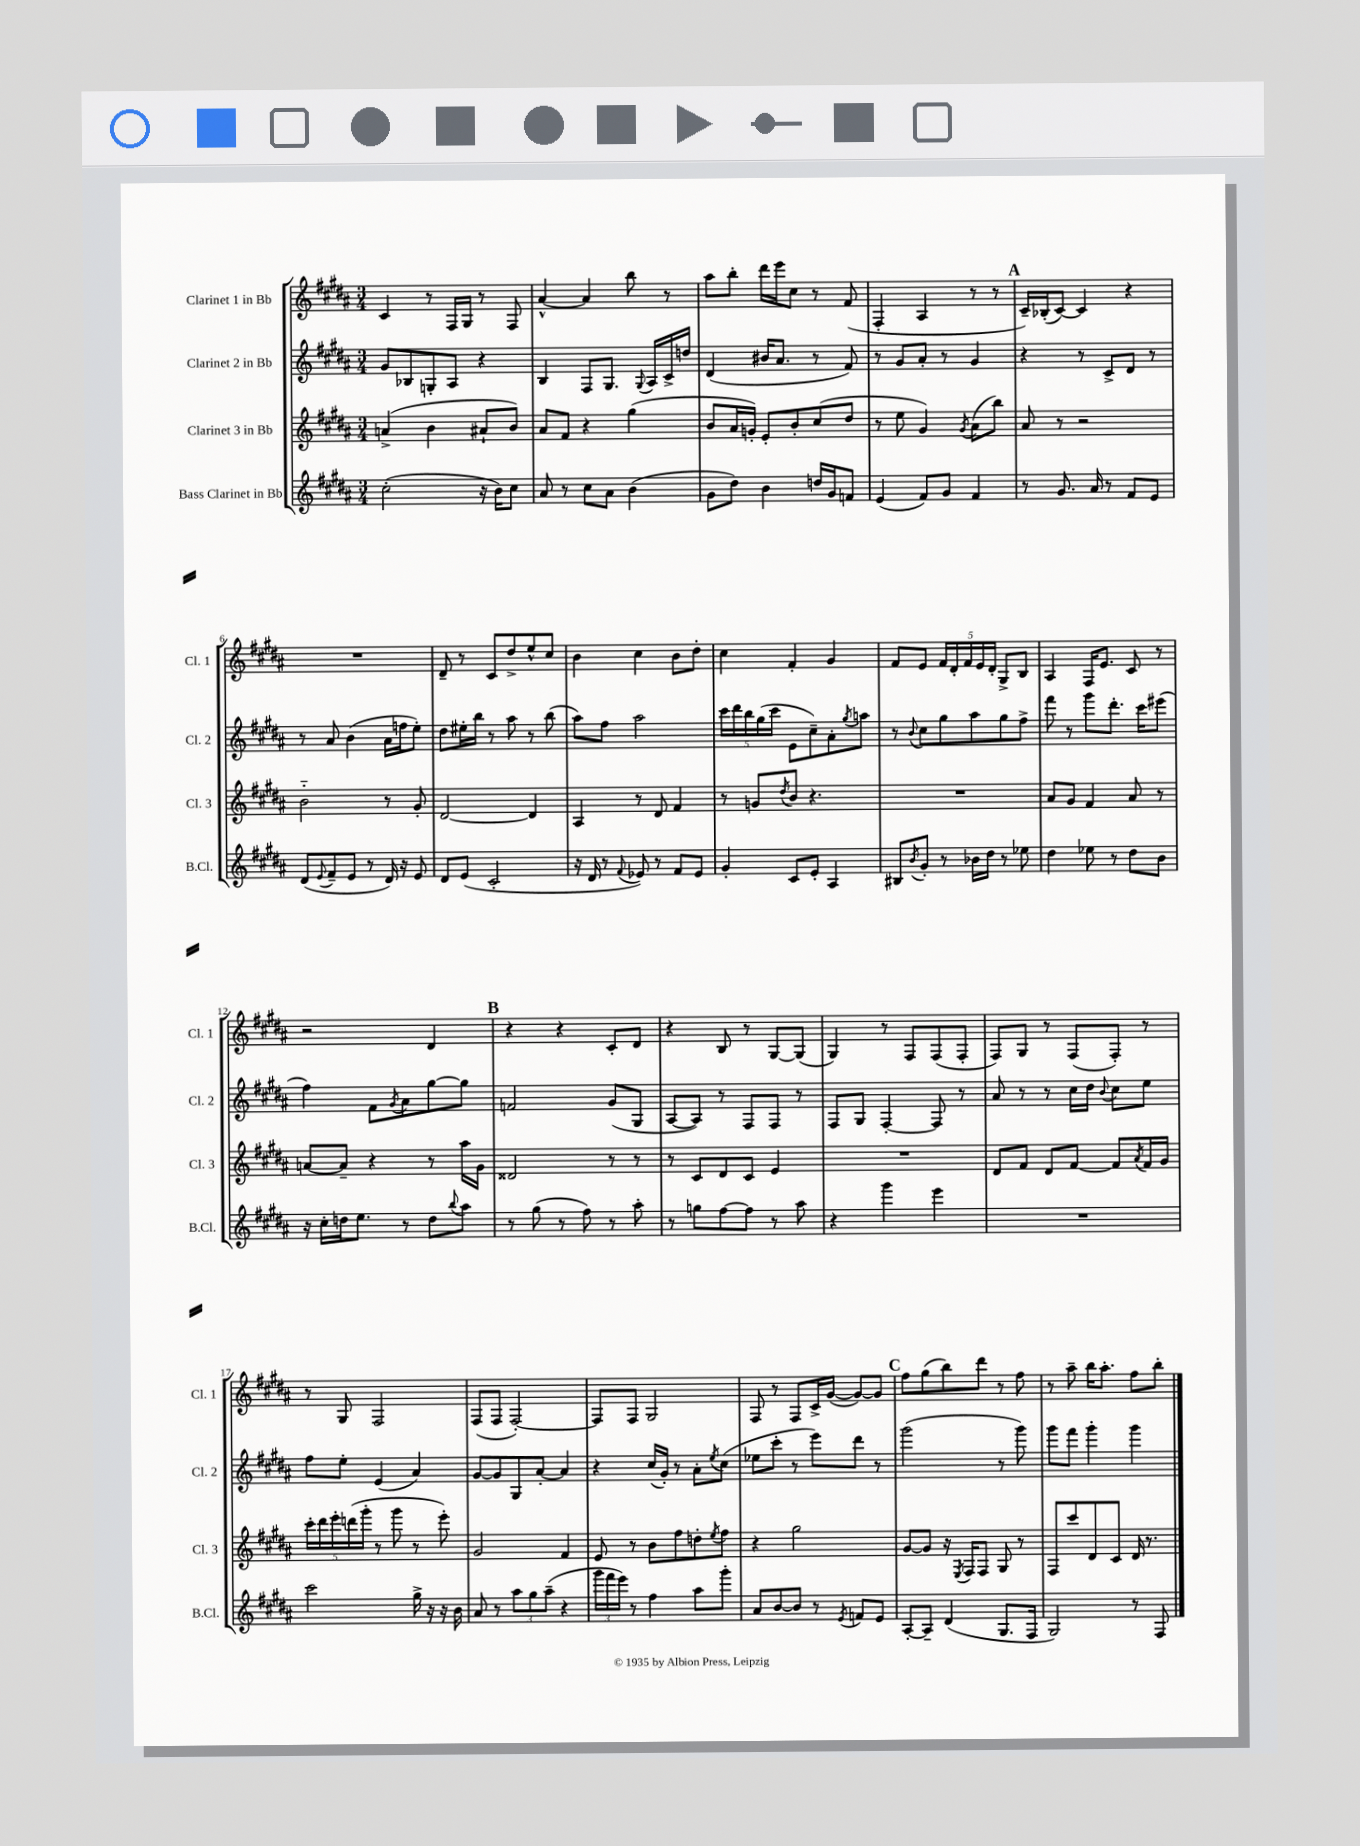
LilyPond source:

<<
\new StaffGroup <<
\new Staff = "s0" \with { instrumentName = "Clarinet 1 in Bb" shortInstrumentName = "Cl. 1" } {
    \clef treble \key b \major \numericTimeSignature \time 3/4
    cis'4 r8 fis16 gis16 r8 fis8 |
    ais'4~-^ ais'4 b''8 r8 |
    ais''8 b''8-. dis'''16 e'''16 cis''8 r8 fis'8( |
    fis4-. ais4 r8 r8 |
    \mark \markup { \bold "A" } cis'16--) bes16-.( cis'8~) cis'4 r4 |
    R2. |
    dis'8-- r8 cis'8 dis''8-> e''8-^ cis''8 |
    b'4 cis''4 b'8 dis''8-. |
    cis''4 fis'4-. gis'4 |
    fis'8 e'8 \tuplet 5/4 { fis'16 dis'16-. fis'16 e'16 dis'16-. } gis8-> b8 |
    ais4 fis16 e'8. cis'8 r8 |
    r2 dis'4 |
    \mark \markup { \bold "B" } r4 r4 cis'8-. dis'8 |
    r4 b8 r8 gis8~ gis8( |
    gis4) r8 fis8 fis8( fis8-. |
    fis8) gis8 r8 fis8( fis8-.) r8 |
    r8 gis8 fis2 |
    fis8( fis8 fis2~-.) |
    fis8 fis8 gis2 |
    fis8 r8 fis8 cis'16-> gis'16~( gis'8~) gis'8 |
    \mark \markup { \bold "C" } fis''8 gis''8( b''8) dis'''8 r8 fis''8 |
    r8 ais''8-- b''16 ais''8.-. fis''8 b''8-. \bar "|." |
}
\new Staff = "s1" \with { instrumentName = "Clarinet 2 in Bb" shortInstrumentName = "Cl. 2" } {
    \clef treble \key b \major \numericTimeSignature \time 3/4
    gis'8 bes8 g8-. ais8 r4 |
    b4 fis8 gis8. \appoggiatura { gis8 } ais16 cis'16-> d''16 |
    dis'4( bis'16 ais'8. r8 fis'8) |
    r8 gis'8 ais'8-. r8 gis'4 |
    \mark \markup { \bold "A" } r4 r8 cis'8-> dis'8 r8 |
    r8 ais'8 b'4( ais'16 f''16 e''8-.) |
    dis''8 eis''16-. b''16 r8 ais''8 r8 b''8( |
    ais''8) fis''8 ais''2 |
    \tuplet 5/4 { cis'''16 dis'''16 b''16 gis''16( cis'''16 } e'8 cis''8--) ais'8-. \acciaccatura { gis''8 } a''8 |
    r8 \appoggiatura { b'8 } cis''8 gis''8 ais''8 gis''8 fis''8-> |
    fis'''8 r8 gis'''8 dis'''8.-. cis'''16 eis'''8( |
    fis''4) fis'8 \acciaccatura { gis'8 } ais'8 gis''8~ gis''8 |
    \mark \markup { \bold "B" } f'2 gis'8( gis8 |
    ais8~ ais8) r8 fis8 fis8 r8 |
    fis8 gis8 fis4~-. fis8 r8 |
    ais'8 r8 r8 cis''16 dis''16 \appoggiatura { b'8 } cis''8 e''8 |
    fis''8 e''8-. e'4( ais'4) |
    gis'8~ gis'8 gis8 ais'8~-. ais'4 |
    r4 cis''16( gis'16-.) r8 ais'8-. \acciaccatura { e''8 } cis''8( |
    ees''8 cis'''8-. r8 e'''8) dis'''8 r8 |
    \mark \markup { \bold "C" } gis'''2( r8 gis'''8) |
    gis'''8 fis'''8 gis'''4-. gis'''4 \bar "|." |
}
\new Staff = "s2" \with { instrumentName = "Clarinet 3 in Bb" shortInstrumentName = "Cl. 3" } {
    \clef treble \key b \major \numericTimeSignature \time 3/4
    a'4->( b'4 ais'8-! b'8) |
    ais'8 fis'8 r4 gis''4( |
    b'8 ais'16 g'16-.) e'8-. b'8-. cis''8( dis''8 |
    r8 e''8 gis'4) \acciaccatura { gis'8 } ais'8( b''8) |
    \mark \markup { \bold "A" } ais'8 r8 r2 |
    b'2-_ r8 gis'8-. |
    dis'2~ dis'4 |
    ais4 r8 dis'8 fis'4 |
    r8 g'8 \acciaccatura { dis''8 } b'8 r4. |
    R2. |
    ais'8 gis'8 fis'4 ais'8 r8 |
    a'8~ a'8-- r4 r8 ais''16 gis'16 |
    \mark \markup { \bold "B" } disis'2 r8 r8 |
    r8 cis'8 dis'8 cis'8 e'4 |
    R2. |
    dis'8 fis'8 dis'8 fis'8~ fis'8 \acciaccatura { ais'8 } fis'16 gis'16 |
    \tuplet 5/4 { cis'''16-. dis'''16 e'''16-. d'''16( gis'''16-. } r8 gis'''8 r8 e'''8-.) |
    gis'2 fis'4 |
    e'8 r8 b'8 fis''8 d''8-. \acciaccatura { e''8 } fis''8 |
    r4 gis''2 |
    \mark \markup { \bold "C" } gis'8~ gis'8 r16 \acciaccatura { e8 } fis16 fis8 gis8 r8 |
    fis8 cis'''8 dis'8 cis'8 dis'16 r8. \bar "|." |
}
\new Staff = "s3" \with { instrumentName = "Bass Clarinet in Bb" shortInstrumentName = "B.Cl." } {
    \clef treble \key b \major \numericTimeSignature \time 3/4
    cis''2-.( r16 b'16) cis''8 |
    ais'8 r8 cis''8 ais'8 b'4( |
    gis'8 dis''8) b'4 d''16 gis'16 f'8 |
    e'4( fis'8) gis'8 fis'4 |
    \mark \markup { \bold "A" } r8 gis'8. ais'16 r8 fis'8 e'8 |
    dis'8( \appoggiatura { e'8 } fis'8-- e'8 r8 dis'16) r16 e'8 |
    dis'8 e'8( cis'2-. |
    r16 dis'16 r8 \appoggiatura { fis'8 } ees'8) r8 fis'8 ees'8 |
    gis'4-. cis'8 e'8-. ais4 |
    bis8 \acciaccatura { b'8 } gis'8-. r8 bes'16 dis''16 r8 ees''8 |
    dis''4 ees''8 r8 dis''8 b'8 |
    r16 cis''16-. d''16 e''8. r8 d''8 \appoggiatura { b''8 } ais''8 |
    \mark \markup { \bold "B" } r8 gis''8( r8 fis''8) r8 ais''8-. |
    r8 g''8 fis''8~ fis''8 r8 ais''8 |
    r4 gis'''4 e'''4 |
    R2. |
    cis'''2 gis''16-> r16 r16 b'16 |
    ais'8 r8 \tuplet 3/2 { ais''8 gis''8 ais''8--( } r4 |
    \tuplet 3/2 { gis'''16 fis'''16 e'''16) } r8 fis''4 ais''8 gis'''8-. |
    ais'8 b'8~ b'8 r8 \acciaccatura { e'8 } f'8 e'8 |
    \mark \markup { \bold "C" } ais8~-. ais8-- dis'4( gis8. fis16 |
    gis2) r8 fis8 \bar "|." |
}
>>
>>
